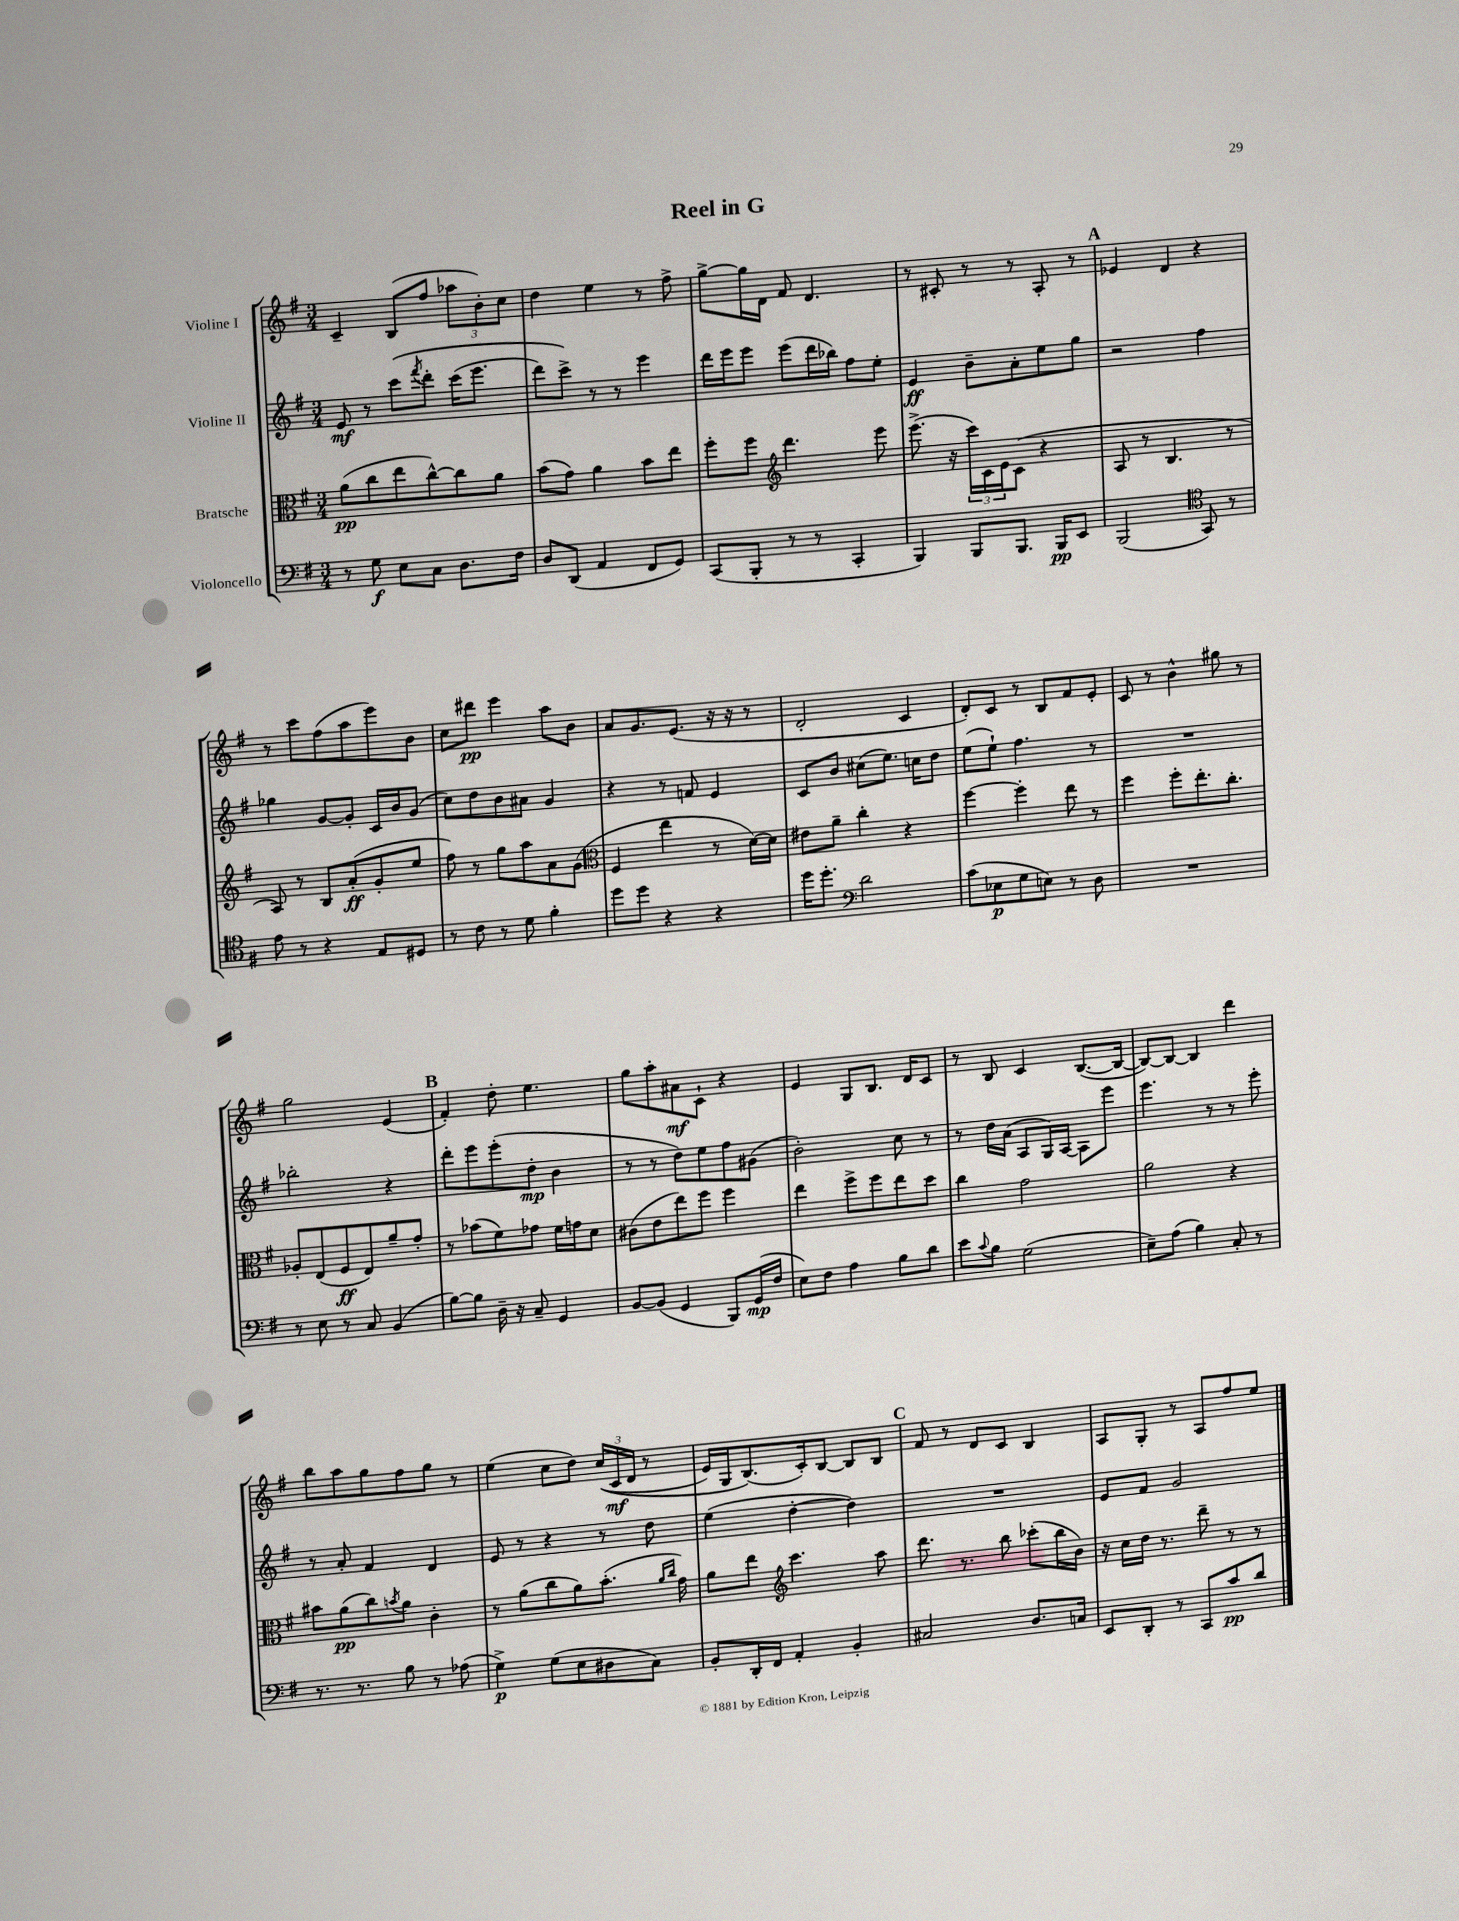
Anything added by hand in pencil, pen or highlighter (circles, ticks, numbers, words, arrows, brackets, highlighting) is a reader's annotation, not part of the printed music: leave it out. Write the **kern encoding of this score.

**kern	**dynam	**kern	**dynam	**kern	**dynam	**kern	**dynam
*part4	*part4	*part3	*part3	*part2	*part2	*part1	*part1
*staff4	*staff4	*staff3	*staff3	*staff2	*staff2	*staff1	*staff1
*I"Violoncello	*	*I"Bratsche	*	*I"Violine II	*	*I"Violine I	*
*clefF4	*	*clefC3	*	*clefG2	*	*clefG2	*
*k[f#]	*	*k[f#]	*	*k[f#]	*	*k[f#]	*
*M3/4	*	*M3/4	*	*M3/4	*	*M3/4	*
=1	=1	=1	=1	=1	=1	=1	=1
8r	.	(8a\L	pp	8e/	mf	4c~/	.
8G\	f	8cc\	.	8r	.	.	.
8E\L	.	8ee\	.	(8ccc\L	.	(8B/L	.
.	.	.	.	8qfff#/	.	.	.
8C\J	.	[8cc^^\)	.	8ddd'\J	.	8ff#/J	.
8.D\L	.	8cc\]	.	(16ccc\KL	.	12aa-X\L	.
.	.	.	.	8.eee\J	.	.	.
.	.	.	.	.	.	12b'\)	.
.	.	8a\J	.	.	.	.	.
.	.	.	.	.	.	12cc\J	.
16F#\Jk	.	.	.	.	.	.	.
=2	=2	=2	=2	=2	=2	=2	=2
8D/L	.	(8b\L	.	8ddd\L)	.	4dd\	.
(8DD/J	.	8g\J)	.	8ccc^\J)	.	.	.
4AA/	.	4a\	.	8r	.	4ee\	.
.	.	.	.	8r	.	.	.
8FF#/L	.	8b\L	.	4eee\	.	8r	.
8GG/J)	.	8ee\J	.	.	.	8ff#^\	.
=3	=3	=3	=3	=3	=3	=3	=3
(8CC/L	.	8ff#'\L	.	16ddd\LL	.	[8gg^\L	.
.	.	.	.	16eee\J	.	.	.
8BBB'/J	.	8ff#\J	.	8eee\J	.	16gg\L]	.
.	.	.	.	.	.	16d\JJ	.
*	*	*clefG2	*	*	*	*	*
8r	.	4.ddd\	.	(8eee\L	.	8f#/	.
8r	.	.	.	16ddd\L	.	4.d/	.
.	.	.	.	16bb-X\JJ)	.	.	.
4CC'/	.	.	.	8ff#\L	.	.	.
.	.	8eee\	.	8ee'\J	.	.	.
=4	=4	=4	=4	=4	=4	=4	=4
4BBB/)	.	(8.eee^\	.	4e/	ff	8r	.
.	.	.	.	.	.	8c#X'/	.
.	.	16r	.	.	.	.	.
8BBB/L	.	24ccc\LL)	.	8b~\L	.	8r	.
.	.	24c\	.	.	.	.	.
.	.	24e\J	.	.	.	.	.
8.BBB/J	.	(8c\J	.	8a'\	.	8r	.
.	.	4r	.	8ee\	.	8A'/	.
16BBB/KL	pp	.	.	.	.	.	.
8EE/J	.	.	.	8gg\J	.	8r	.
!!LO:REH:place=s1:t=A
=5	=5	=5	=5	=5	=5	=5	=5
(2BBB/	.	8A/	.	2r	.	4e-X/	.
.	.	8r	.	.	.	.	.
.	.	4.B/	.	.	.	4d/	.
*clefC4	*	*	*	*	*	*	*
8GG/)	.	.	.	4ff#\	.	4r	.
8r	.	8r	.	.	.	.	.
!!LO:LB:g=z
=6	=6	=6	=6	=6	=6	=6	=6
8e\	.	8A/)	.	4gg-X\	.	8r	.
8r	.	8r	.	.	.	8ccc\L	.
4r	.	8B/L	.	[8g/L	.	(8ff#\	.
.	.	(8a'/	ff	8g'/J]	.	8aa\	.
8E/L	.	8g'/	.	16c/LL	.	8eee\)	.
.	.	.	.	16b/J	.	.	.
8D#X/J	.	8ee/J	.	(8g/J	.	8b\J	.
=7	=7	=7	=7	=7	=7	=7	=7
8r	.	8ff#\)	.	8cc\L)	.	8cc\L	.
8c\	.	8r	.	8dd\	.	8ddd#X\J	pp
8r	.	8gg\L	.	8b\	.	4eee\	.
8d\	.	8aa\	.	8a#X\J	.	.	.
4f#'\	.	8a\	.	4g/	.	8aa\L	.
.	.	(8g\J	.	.	.	8b\J	.
=8	=8	=8	=8	=8	=8	=8	=8
*	*	*clefC3	*	*	*	*	*
8dd\L	.	4F#/	.	4r	.	8a/L	.
8dd\J	.	.	.	.	.	8.g/	.
4r	.	4ee\	.	8r	.	.	.
.	.	.	.	.	.	(8.e/J	.
.	.	.	.	8fn/	.	.	.
4r	.	8r	.	4e/	.	16r	.
.	.	.	.	.	.	16r	.
.	.	[16d\LL)	.	.	.	8r	.
.	.	16d\JJ]	.	.	.	.	.
=9	=9	=9	=9	=9	=9	=9	=9
16dd\KL	.	8e#X\L	.	8c/L	.	2d'/	.
8.dd'\J	.	.	.	.	.	.	.
.	.	8a~\J	.	8b/J	.	.	.
*clefF4	*	*	*	*	*	*	*
2d\	.	4cc'\	.	(8cc#X\L	.	.	.
.	.	.	.	8.ee\J)	.	.	.
.	.	4r	.	.	.	4c/	.
.	.	.	.	16ccn\KL	.	.	.
.	.	.	.	8dd\J	.	.	.
=10	=10	=10	=10	=10	=10	=10	=10
(8c\L	.	[4ff#\	.	(8ee\L	.	8d'/L)	.
8E-X\	p	.	.	8ee`\J)	.	8c/J	.
8G\	.	4ff#'\]	.	4.ff#\	.	8r	.
8En\J)	.	.	.	.	.	8B/L	.
8r	.	8ee\	.	.	.	8f#/	.
8D\	.	8r	.	8r	.	8e'/J	.
=11	=11	=11	=11	=11	=11	=11	=11
2.r	.	4ff#\	.	2.r	.	8c/	.
.	.	.	.	.	.	8r	.
.	.	8ff#'\L	.	.	.	4b^^\	.
.	.	8.ee'\	.	.	.	.	.
.	.	.	.	.	.	8gg#X\	.
.	.	8.cc'\J	.	.	.	.	.
.	.	.	.	.	.	8r	.
!!LO:LB:g=z
=12	=12	=12	=12	=12	=12	=12	=12
8r	.	8A-X'/L	.	2bb-X'\	.	2gg\	.
8E\	.	(8E/	.	.	.	.	.
8r	.	8F#/	ff	.	.	.	.
8C/	.	8E/)	.	.	.	.	.
(4BB/	.	8a~/	.	4r	.	(4e/	.
.	.	8g'/J	.	.	.	.	.
!!LO:REH:place=s1:t=B
=13	=13	=13	=13	=13	=13	=13	=13
[8B\L)	.	8r	.	8ddd'\L	.	4f#'/)	.
8B\J]	.	(8b-X\L	.	8eee\	.	.	.
16D~\	.	8f#\)	.	(8eee'\	.	8dd'\	.
16r	.	.	.	.	.	.	.
8C~/	.	8g-X\J	.	8dd'\J	mp	4.ee\	.
4GG/	.	16f#\LL	.	4b\	.	.	.
.	.	16gn\J	.	.	.	.	.
.	.	8d\J	.	.	.	.	.
=14	=14	=14	=14	=14	=14	=14	=14
[8BB/L	.	(8c#X\L	.	8r	.	8gg\L	.
(8BB/J]	.	8e\	.	8r	.	8aa'\	.
4GG/	.	8ee\)	.	8dd\L)	.	8a#X\	mf
.	.	8ff#\J	.	8ee\	.	8c`\J	.
8BBB/L)	.	4ff#\	.	8ff#\	.	4r	.
(16GG/L	mp	.	.	(8g#X\J	.	.	.
16F#/JJ	.	.	.	.	.	.	.
=15	=15	=15	=15	=15	=15	=15	=15
8E\L)	.	4ee\	.	2b'\)	.	4e/	.
8F#\J	.	.	.	.	.	.	.
4A\	.	8ff#^\L	.	.	.	8G/L	.
.	.	8ff#\	.	.	.	8.B/J	.
8B\L	.	8ee\	.	8cc\	.	.	.
.	.	.	.	.	.	16d/KL	.
8d\J	.	8dd\J	.	8r	.	8c/J	.
=16	=16	=16	=16	=16	=16	=16	=16
8e\L	.	4cc\	.	8r	.	8r	.
8qqc/	.	.	.	.	.	.	.
8B\J	.	.	.	16dd\LL	.	8B/	.
.	.	.	.	(16a\JJ	.	.	.
(2G\	.	2g\	.	8A/L	.	4c/	.
.	.	.	.	16G/L)	.	.	.
.	.	.	.	[16A/JJ	.	.	.
.	.	.	.	8A\L]	.	([8.B/L	.
.	.	.	.	8eee\J	.	.	.
.	.	.	.	.	.	16B/Jk_	.
=17	=17	=17	=17	=17	=17	=17	=17
8E~\L)	.	2a\	.	4.eee\	.	8B/L_)	.
(8A\J	.	.	.	.	.	8B/J_	.
4B\)	.	.	.	.	.	4B/]	.
.	.	.	.	8r	.	.	.
8C'/	.	4r	.	8r	.	4ddd\	.
8r	.	.	.	8eee'\	.	.	.
!!LO:LB:g=z
=18	=18	=18	=18	=18	=18	=18	=18
8.r	.	8b#X\L	.	8r	.	8bb\L	.
.	.	(8a\	pp	8a'/	.	8aa\	.
8.r	.	.	.	.	.	.	.
.	.	8cc\)	.	4f#/	.	8gg\	.
.	.	8qbn/	.	.	.	.	.
8B\	.	8a\J	.	.	.	8ff#\	.
8r	.	4c'\	.	4d/	.	8gg\J	.
(8A-X\	.	.	.	.	.	8r	.
=19	=19	=19	=19	=19	=19	=19	=19
4G^\)	p	8r	.	8e/	.	(4ee\	.
.	.	(8a\L	.	8r	.	.	.
(8G\L	.	8cc\	.	4r	.	8cc\L	.
8E\	.	8a\)	.	.	.	8dd\J)	.
8D#X\	.	(8.b'\J	.	8r	.	((24cc/LL	.
.	.	.	.	.	.	24c/	mf
.	.	.	.	.	.	24d/JJ	.
8C\J)	.	.	.	8dd\	.	8r	.
.	.	16qqa/LL	.	.	.	.	.
.	.	16qqcc/JJ	.	.	.	.	.
.	.	16g\)	.	.	.	.	.
=20	=20	=20	=20	=20	=20	=20	=20
8BB'/L	.	8a\L	.	(4ee\	.	16e/LL)	.
.	.	.	.	.	.	16G/J	.
16DD'/L	.	8ee\J	.	.	.	(8.B/)	.
16FF#/JJ	.	.	.	.	.	.	.
*	*	*clefG2	*	*	*	*	*
4AA'/	.	4.ccc\	.	[4dd'\	.	.	.
.	.	.	.	.	.	16c'/k)	.
.	.	.	.	.	.	[8B/J	.
4BB'/	.	.	.	4dd\])	.	8B/L]	.
.	.	8aa\	.	.	.	8B/J	.
!!LO:REH:place=s1:t=C
=21	=21	=21	=21	=21	=21	=21	=21
2C#X/	.	8.ddd\	.	2.r	.	8f#/	.
.	.	.	.	.	.	8r	.
.	.	8.r	.	.	.	.	.
.	.	.	.	.	.	8d/L	.
.	.	8bb\	.	.	.	8c/J	.
8.D/L	.	(8ccc-X'\L	.	.	.	4B/	.
.	.	16bb\L	.	.	.	.	.
16Cn/Jk	.	16b\JJ)	.	.	.	.	.
=22	=22	=22	=22	=22	=22	=22	=22
8EE/L	.	16r	.	8e/L	.	8A/L	.
.	.	16cc\LL	.	.	.	.	.
8DD'/J	.	16dd\JJ	.	8f#/J	.	8G'/J	.
.	.	8.r	.	.	.	.	.
8r	.	.	.	2g/	.	8r	.
8CC/L	.	8ddd~\	.	.	.	8A/L	.
8c/	pp	8r	.	.	.	8ff#/	.
8d/J	.	8r	.	.	.	8ee/J	.
==	==	==	==	==	==	==	==
*-	*-	*-	*-	*-	*-	*-	*-
